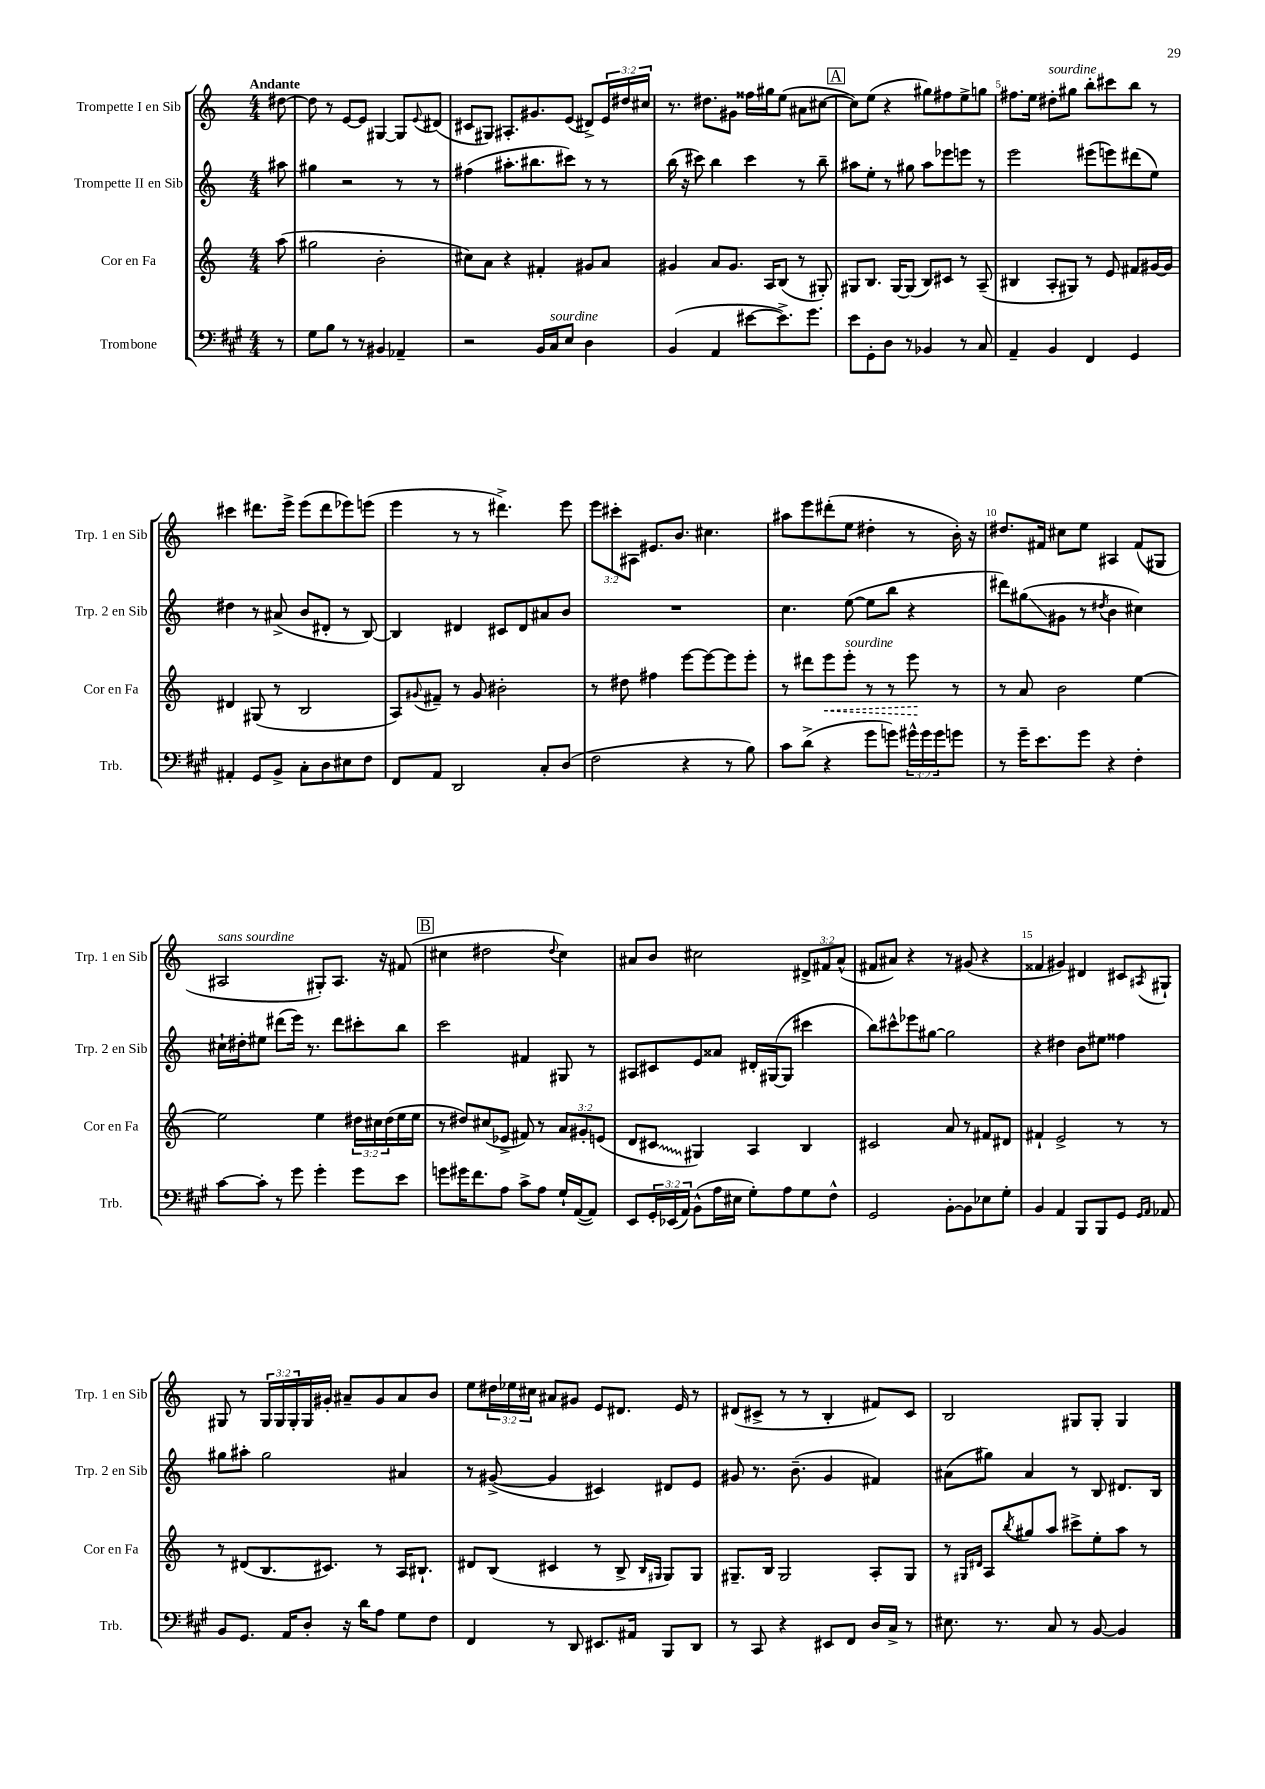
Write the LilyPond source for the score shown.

<<
\new StaffGroup <<
\new Staff = "s0" \with { instrumentName = "Trompette I en Sib" shortInstrumentName = "Trp. 1 en Sib" } {
    \clef treble \key c \major \numericTimeSignature \time 4/4 \override Staff.TupletNumber.text = #tuplet-number::calc-fraction-text \partial 8 \tempo "Andante"
    dis''8~ |
    dis''8 r8 e'8~ e'8 gis4~ gis8 \appoggiatura { e'8 } dis'8( |
    cis'8 gis8) ais8.-. gis'8. e'8( dis'8->) \tuplet 3/2 { e'16 dis''16 cis''16 } |
    r8. dis''8. gis'8 fisis''16 gis''16 e''8( ais'8 cis''8~ |
    \mark \markup { \box "A" } cis''8) e''8( r4 gis''8) fis''8 e''8-> g''8 |
    fis''8. e''16 dis''8-.^\markup { \italic "sourdine" } gis''8 b''8-. cis'''8 b''8 r8 |
    cis'''4 dis'''8. e'''16-> e'''8( dis'''8 ees'''8) e'''8( |
    e'''4 r8 r8 dis'''4.->) e'''8 |
    \tuplet 3/2 { e'''8 cis'''8-. ais8 } eis'8. b'8. cis''4. |
    ais''8 e'''8 dis'''8-.( e''8 dis''4-. r8 b'16-.) r16 |
    dis''8. fis'16 cis''8 e''8 ais4 fis'8( gis8 |
    ais2^\markup { \italic "sans sourdine" } gis8-.) ais8. r16 fis'8( |
    \mark \markup { \box "B" } cis''4 dis''2 \appoggiatura { dis''8 } cis''4) |
    ais'8 b'8 cis''2 \tuplet 3/2 { dis'8-> fis'8 ais'8-^( } |
    fis'8 ais'8) r4 r8 gis'8( r4 |
    fisis'4 gis'4) dis'4 cis'8 \acciaccatura { ais8 } gis8-! |
    gis8 r8 \tuplet 3/2 { gis16 gis16 gis16-. } gis16 gis'16-. ais'8-- gis'8 ais'8 b'8 |
    e''8 \tuplet 3/2 { dis''16 ees''16 cis''16 } ais'8 gis'8 e'8 dis'8. e'16 r8 |
    dis'8( cis'8-> r8 r8 b4-. fis'8) cis'8 |
    b2 gis8 gis8-. gis4 \bar "|." |
}
\new Staff = "s1" \with { instrumentName = "Trompette II en Sib" shortInstrumentName = "Trp. 2 en Sib" } {
    \clef treble \key c \major \numericTimeSignature \time 4/4 \partial 8
    ais''8 |
    gis''4 r2 r8 r8 |
    fis''4( ais''8.-. bis''8. cis'''8) r8 r8 |
    b''16( r16 cis'''8) b''4 cis'''4 r8 b''8-- |
    \mark \markup { \box "A" } ais''8 e''8-. r8 gis''8 ais''8 ees'''8 e'''8 r8 |
    e'''2 eis'''8( e'''8) dis'''8( e''8) |
    dis''4 r8 ais'8->( b'8 dis'8-. r8 b8~) |
    b4 dis'4 cis'8 dis'8 ais'8 b'8 |
    R1 |
    c''4. e''8~( e''8 b''8 r4 |
    dis'''8) gis''8\glissando( gis'8 r8 \acciaccatura { dis''8 } b'4 cis''4) |
    cis''16-! dis''16-. eis''8 dis'''8( e'''16) r8. dis'''8 cis'''8-. b''8 |
    \mark \markup { \box "B" } c'''2 fis'4 gis8 r8 |
    ais8 cis'8 e'8 aisis'8 dis'16-. gis16~( gis8 cis'''4 |
    b''8) cis'''8-^ ees'''8 gis''8~ gis''2 |
    r4 dis''4 b'8 eis''8 fisis''4 |
    gis''8 ais''8-. gis''2 ais'4 |
    r8 gis'8~->( gis'4 cis'4) dis'8 e'8 |
    gis'8 r8. b'8.--( gis'4 fis'4) |
    ais'8( gis''8) ais'4 r8 b8 dis'8. b16 \bar "|." |
}
\new Staff = "s2" \with { instrumentName = "Cor en Fa" shortInstrumentName = "Cor en Fa" } {
    \clef treble \key c \major \numericTimeSignature \time 4/4 \override Staff.TupletNumber.text = #tuplet-number::calc-fraction-text \partial 8
    a''8( |
    gis''2 b'2-. |
    cis''8) a'8 r4 fis'4-. gis'8 a'8 |
    gis'4 a'8 gis'8. a16 b8( r8 gis8-.) |
    \mark \markup { \box "A" } gis8 b8. gis16~ gis8( b8) cis'8 r8 a8--( |
    bis4 a8-. gis8) r8 e'8 fis'8 gis'16~ gis'16 |
    dis'4 gis8( r8 b2 |
    a8) \appoggiatura { gis'8 } fis'8-- r8 gis'8 bis'2-. |
    r8 dis''8 fis''4 e'''8~ e'''8~ e'''8 e'''8-. |
    r8 dis'''8 \once \override Hairpin.style = #'dashed-line e'''8\< e'''8-.^\markup { \italic "sourdine" } r8 r8 e'''8\! r8 |
    r8 a'8 b'2 e''4~ |
    e''2 e''4 \tuplet 3/2 { dis''16 cis''16 dis''16( } e''16 e''16 |
    \mark \markup { \box "B" } r8 dis''8) cis''8( ees'8-> fis'8) r8 \tuplet 3/2 { a'8 gis'8-. e'8( } |
    d'8 \once \override Glissando.style = #'zigzag cis'8\glissando gis4) a4 b4 |
    cis'2 a'8 r8 fis'8 dis'8 |
    fis'4-! e'2-> r8 r8 |
    r8 dis'8( b8. cis'8.) r8 a16 bis8.-! |
    dis'8 b8( cis'4 r8 b8-> \grace { b16 gis16 } gis8) gis8 |
    gis8.-- b16 gis2 a8-. gis8 |
    r8 \grace { gis16 dis'16 } a8 \acciaccatura { b''8 } gis''8 a''8 cis'''8-> e''8-. a''8 r8 \bar "|." |
}
\new Staff = "s3" \with { instrumentName = "Trombone" shortInstrumentName = "Trb." } {
    \clef bass \key a \major \numericTimeSignature \time 4/4 \override Staff.TupletNumber.text = #tuplet-number::calc-fraction-text \partial 8
    r8 |
    gis8 b8 r8 r8 bis,4 aes,4-- |
    r2 b,16 cis16^\markup { \italic "sourdine" } e8 d4 |
    b,4( a,4 eis'8~ eis'8.->) gis'8. |
    \mark \markup { \box "A" } e'8 gis,8-. d8 r8 bes,4 r8 cis8 |
    a,4-- b,4 fis,4 gis,4 |
    ais,4-. gis,8 b,8-> cis8-. d8 eis8 fis8 |
    fis,8 a,8 d,2 cis8-. d8( |
    fis2 r4 r8 b8) |
    cis'8 d'8->( r4 gis'8 g'8) \tuplet 3/2 { gis'16-^ gis'16 gis'16 } g'8 |
    r8 gis'16-- e'8. gis'8 r4 fis4-. |
    cis'8~ cis'8-. r8 gis'8 gis'4-. gis'8 e'8 |
    \mark \markup { \box "B" } g'8 gis'16 fis'8. a8 cis'8-> a8 gis16-! a,16~( a,8) |
    e,8 \tuplet 3/2 { gis,16-. ees,16( a,16) } b,8-^( a16 eis16 gis8-.) a8 gis8 fis8-^ |
    gis,2 b,8~-. b,8 ees8 gis8-. |
    b,4 a,4 b,,8 b,,8 gis,8 \grace { gis,16 a,16 } aes,8 |
    b,8 gis,8. a,16 d8-. r16 d'16 a8 gis8 fis8 |
    fis,4 r8 d,8 eis,8. ais,16 b,,8 d,8 |
    r8 cis,8 r4 eis,8 fis,8 d16 cis16-> r8 |
    eis8. r8. cis8 r8 b,8~ b,4 \bar "|." |
}
>>
>>
\layout { \context { \Score \override BarNumber.break-visibility = ##(#f #t #t) barNumberVisibility = #(every-nth-bar-number-visible 5) } }
